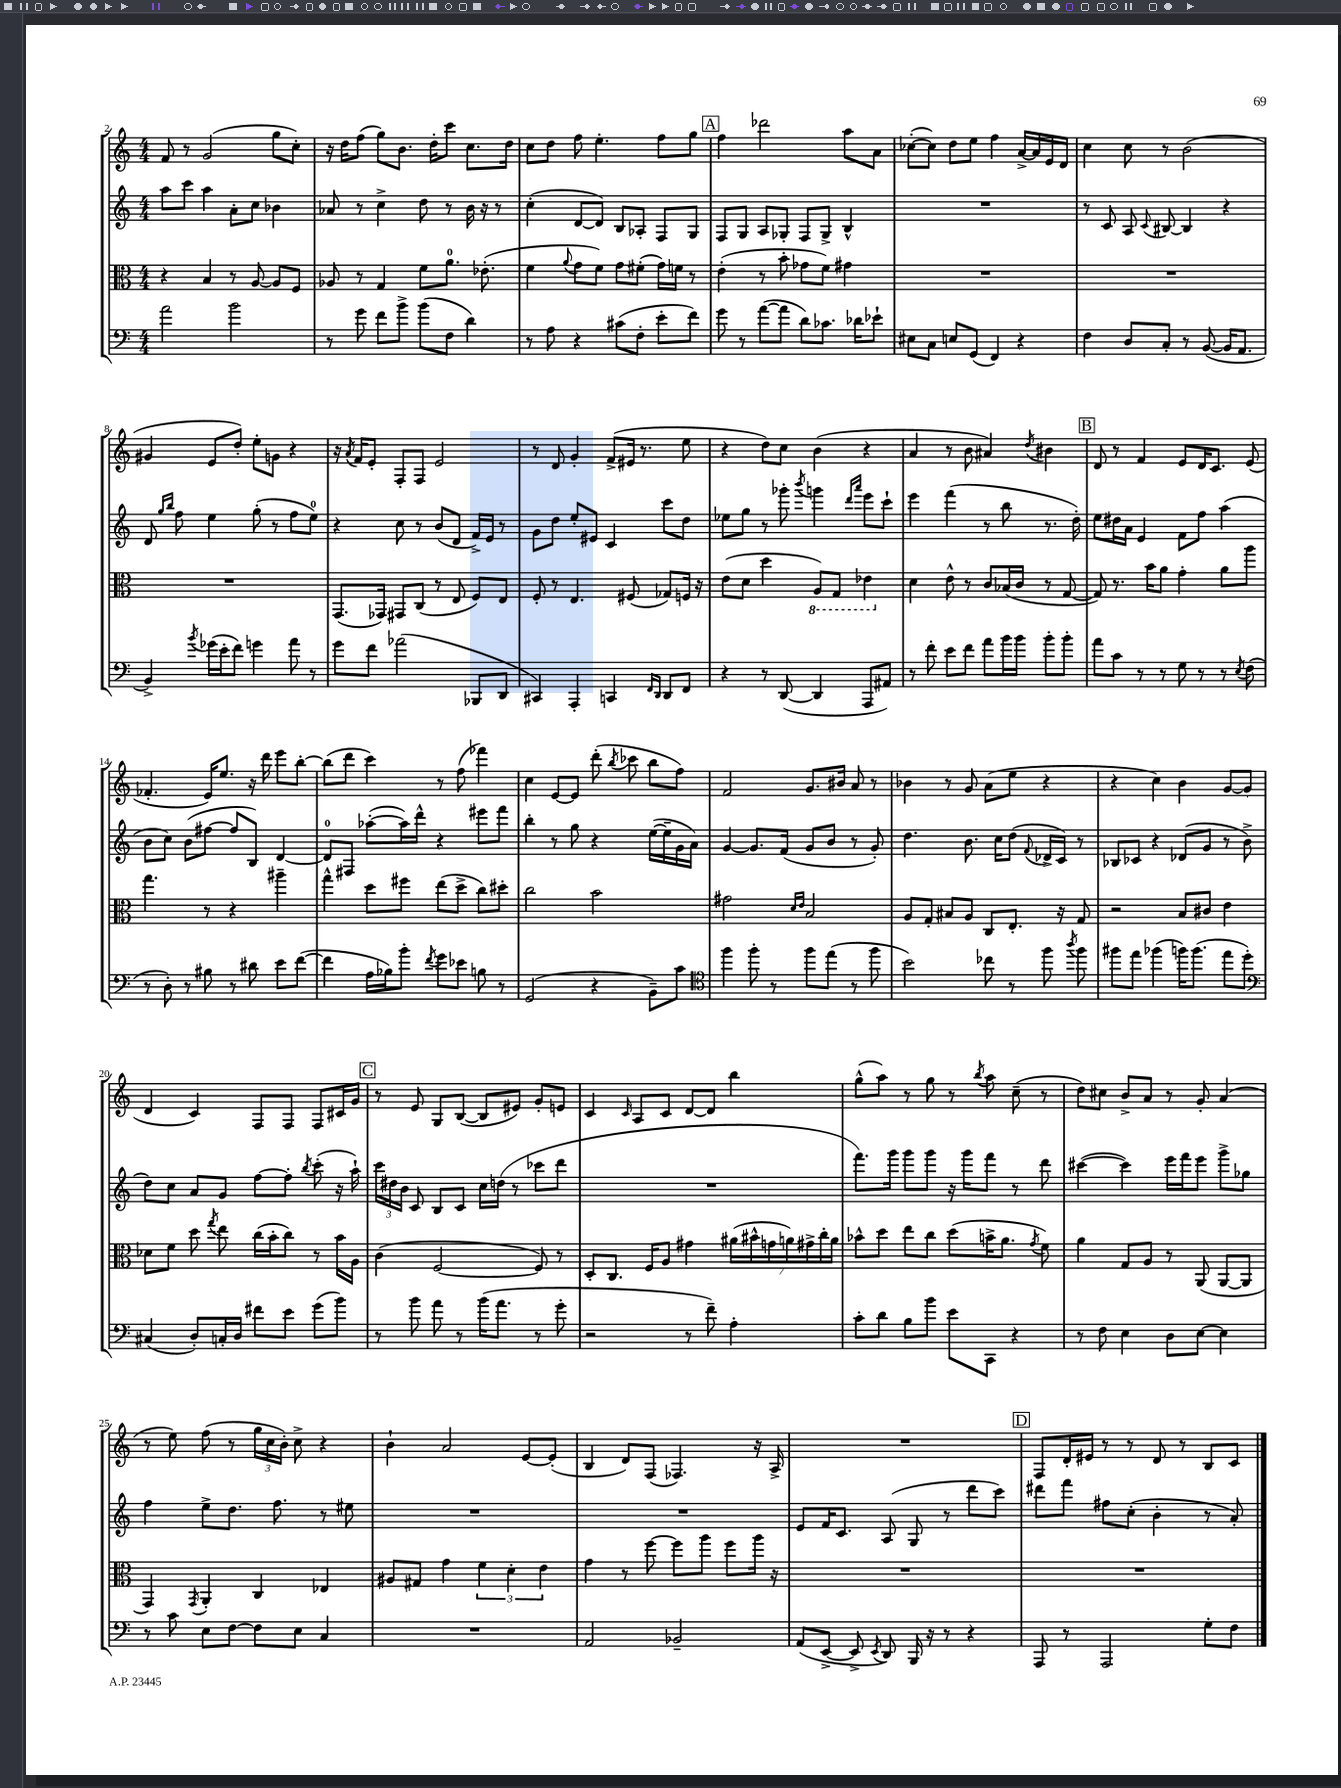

**kern	**kern	**kern	**kern
*staff4	*staff3	*staff2	*staff1
*clefF4	*clefC3	*clefG2	*clefG2
*k[]	*k[]	*k[]	*k[]
*M4/4	*M4/4	*M4/4	*M4/4
2a\	4r	8aa\L	8f/
.	.	8ccc\J	8r
.	4B/	4aa\	(2g/
2b\	8r	8a'\L	.
.	[8A/	8cc\J	.
.	8A/]L	4b-\	8gg\L
.	8F/J	.	8cc'\J)
=	=	=	=
8r	8A-/	8a-/	16r
.	.	.	16dd\LK
8g\	8r	8r	(8ff\J
8f\L	4G/	4cc^\	8gg\L)
8b^\J	.	.	8.b\J
(8b\L	8f\L	8dd\	.
.	.	.	16dd'\LK
8F\J	8.a\J	8r	8ccc\J
4d\)	.	16b\	8.cc\L
.	(8.e-'\	16r	.
.	.	8r	.
.	.	.	16dd\Jk
=	=	=	=
8r	4f\	(4cc'\	8cc\L
8A\	.	.	8dd\J
.	8qqa/	.	.
4r	8g\L	[8d/L	8ff\
.	8f\J)	8d/]J)	4.ee'\
(8c#\L	8g\L	8B/L	.
8F'\J	(8f#'\J	8A-'/J	.
8e'\L	16g\LL)	8F/L	8ff\L
.	16f\JJ	.	.
8f\J)	8r	8G/J	8gg\J
=	=	=	=
8g\	(4e'\	8F/L	4ff\
8r	.	8G/J	.
([8a\L	8r	8A/L	2ddd-\
8a\]J	8b'\	8G-'/J	.
8d\L)	8g-\L	8F/L	.
8.c-\J	8f\J)	8G-^/J	.
.	4g#\	4B^^/	8aa\L
16d-\LK	.	.	.
8e-`\J	.	.	8a\J
=	=	=	=
8E#\L	1r	1r	([8cc-'\L
8C\J	.	.	8cc-\]J)
8E/L	.	.	8dd\L
(8GG/J	.	.	8ee\J
4FF/)	.	.	4ff\
4r	.	.	[16a^/LL
.	.	.	16a/]
.	.	.	16e/
.	.	.	16d/JJ
=	=	=	=
4F\	1r	8r	4cc\
.	.	8c/	.
8D/L	.	8A/	8cc\
.	.	8qqc/	.
8C'/J	.	[8B#/	8r
8r	.	4B#/]	(2b\
([8BB/	.	.	.
16BB/]LK	.	4r	.
8.AA/J	.	.	.
=	=	=	=
4BB^/)	1r	8d/	4g#/
.	.	16qqgg/LL	.
.	.	16qqbb/JJ	.
.	.	8ff\	.
8qb/	.	.	.
(16g-\LL	.	4ee\	8e/L
16e'\J	.	.	.
8f\J)	.	.	8dd'/J)
4g\	.	(8gg'\	8ee'\L
.	.	8r	8g\J
8a\	.	8ff\L	4r
8r	.	8ee\J)	.
=	=	=	=
8g\L	(8.GG/L	4r	16r
.	.	.	8qa/
.	.	.	16f/LK
8f\J	.	.	8e'/J
.	16GG-/Jk)	.	.
(2a-\	8GG#/L	8cc\	8F'/L
.	(8C/J	8r	8F/J
.	8r	(8b/L	2e/
.	8E/	8d/J	.
8BBB-/L	8F/L)	16f^/LL)	.
.	.	16e/JJ	.
8DD/J	8E/J	8r	.
=	=	=	=
4CC#/)	8F'/	8g\L	8r
.	8r	8dd\J	8d/
4AAA'/	4.E/	8ee'/L	4g'/
.	.	8e#/J	.
4CC/	.	4c/	(8f^/L
.	(8F#/	.	16e#/Jk
.	.	.	8.r
16qqFF/LL	.	.	.
16qqDD/JJ	.	.	.
8DD/L	8G-/L)	8ccc\L	.
8FF/J	16F/Jk	8dd\J	8ee\
.	16r	.	.
=	=	=	=
4r	(8e\L	8ee-\L	4r
.	8d\J	8gg\J	.
8r	4dd\	8r	8dd\L)
([8DD/	.	8ggg-'\	8cc\J
.	.	8qbbb/	.
4DD/]	8AA/L)	4ggg\	(4b\
.	8GG/J	.	.
.	.	16qqddd/LL	.
.	.	16qqaaa/JJ	.
8AAA/L	4E-\	8eee\L	4r
8AA#/J)	.	8ccc`\J	.
=	=	=	=
8r	4d\	4eee\	4a/
8f'\	.	.	.
8e\L	8e^^\	(4fff\	8r
8f\J	8r	.	8b\
8a\L	8c/L	8r	4a#/)
16b\L	(16B-/L	8bb\	.
16b\JJ	16c/JJ	.	.
.	.	.	8qdd/
8b'\L	8r	8.r	4b#\
8b'\J	[8G/	.	.
.	.	16dd'\)	.
=	=	=	=
8a\L	8G/])	8ee\L	8d/
8c\J	8.r	16dd#\L	8r
.	.	16a\JJ	.
8r	.	4e/	4f/
.	16b\LK	.	.
8r	8a\J	.	.
8G\	4g'\	8f\L	8e/L
8r	.	8ff\J	16d/K
.	.	.	8.c/J
8r	8a\L	(4aa\	.
8qE/	.	.	.
(8F\	8aa\J	.	(8e/
=	=	=	=
8r	4.gg\	8b\L	4.f-'/
8D'\)	.	8cc\J)	.
8r	.	(8b\L	.
8B#\	8r	[8ff#\J	16e/LK)
.	.	.	8.ee/J
8r	4r	8ff#/]L	.
8d#\	.	8B/J)	16r
.	.	.	16ddd\
8e\L	4aa#~\	[4d/	8eee\L
([8f\J	.	.	[8bb'\J
=	=	=	=
4f\]	4gg^^\	8d/]L	(8bb\]L
.	.	8F#/J	8ddd\J
16A\LL	8dd\L	([8aa-'\L	4ccc\)
16B-\J)	.	.	.
8b'\J	8ff#\J	16aa-\]L)	.
.	.	16ddd^^\JJ	.
8qf/	.	.	.
8g\L	(8ee\L	4r	8r
8e-\J	8dd^\J	.	(8ff\
8B\	8cc\L)	8eee#\L	4fff-\)
8r	8dd#'\J	8fff\J	.
=	=	=	=
(2GG/	2cc\	4bb'\	4cc\
.	.	8r	[8e/L
.	.	8gg\	8e/]J
4r	2b\	4r	(8ddd'\
.	.	.	8qbb/
.	.	.	8ccc-\
8BB~\L)	.	([16ee\LL	8bb\L
.	.	16ee~\]	.
8c\J	.	16g\	8ff\J)
.	.	16a\JJ)	.
=	=	=	=
*clefC4	*	*	*
4ff\	2g#\	[4g/	2f/
8ff'\	.	8.g/]L	.
8r	.	.	.
.	.	(16f/Jk	.
.	16qqd/LL	.	.
.	16qqe/JJ	.	.
8ff\L	2B/	8g/L	8.g/L
(8ee\J	.	8b/J	.
.	.	.	16b#/Jk
8r	.	8r	8a/
8ff\	.	8g'/)	8r
=	=	=	=
2b\)	8A/L	4.dd\	4b-\
.	8G'/J	.	.
.	8B#/L	.	8r
.	8A/J	8.b\	8g/
8cc-\	8C/L	.	(8a\L
.	.	16cc\LK	.
8r	8.E'/J	(8dd\J	8ee\J
.	.	8qqf/	.
8ff\	.	16d-^/LL	4r
.	16r	16c/JJ)	.
8qaa/	.	.	.
8ff\	8G/	8r	.
=	=	=	=
8ff#\L	2r	8B-/L	4r
8ee\J	.	8c-/J	.
(4ff-\	.	4r	4cc\)
16ff\LK)	8B/L	(8d-/L	4b\
(8.ff\J	.	.	.
.	8c#/J	8g/J	.
8ee\L	4e\	8r	[8g/L
8dd'\J)	.	8b^\	(8g/]J
=	=	=	=
*clefF4	*	*	*
(4C#/	8d-\L	8dd\L)	4d/
.	8f\J	8cc\J	.
8D'/L)	8dd\	8a/L	4c/)
.	8qgg/	.	.
16C'/L	8ee\	8g/J	.
16D/JJ	.	.	.
8f#\L	(16cc\LL	[8ff\L	8F/L
.	16b'\J	.	.
8e\J	8cc\J)	8ff'\]J	8F/J
.	.	8qbb/	.
(8g\L	8r	(8ccc'\	8F/L
8b\J)	16b\LL	16r	16c#/L
.	16A\JJ	16aa`\)	16g/JJ
=	=	=	=
8r	(4c\	24ccc\LL	8r
.	.	24dd#\	.
.	.	24b\JJ	.
8b\	.	8c/	8e/
8a\	[2F/	8B/L	8G/L
8r	.	8c/J	([8B/J
(16b\LK	.	16cc\LL	8B/]L
8.a\J	.	(16dd\JJ	.
.	.	8r	8e#/J)
8r	8F/])	8ccc-\L	8g'/L
8g'\	8r	8ddd\J	8e/J
=	=	=	=
2r	8D'/L	1r	4c/
.	8.C/J	.	.
.	.	.	16qqc/
.	.	.	8A/L
.	16F/LK	.	.
.	8A/J	.	8c/J
8r	4g#\	.	[8d/L
8f~\)	.	.	8d/]J
4A'\	(28a#\LL	.	4bb\
.	28b#^^\	.	.
.	28g\	.	.
.	28a\)	.	.
.	28g#^\	.	.
.	28cc'\	.	.
.	28a\JJ	.	.
=	=	=	=
8c'\L	8b-^^\L	8.fff\L)	(8gg^^\L
8d\J	8dd\J	.	8aa\J)
.	.	16ggg\Jk	.
8B\L	8ee\L	8ggg\L	8r
8b\J	8cc\J	8ggg\J	8gg\
8e\L	(8dd\L	16r	8r
.	.	16ggg\LK	.
.	.	.	8qbb/
8CC\J	16b^\K	8fff\J	8aa\
.	8.a\J	.	.
4r	.	8r	(8cc~\
.	8qg/	.	.
.	8f\)	8ddd\	8r
=	=	=	=
8r	4a\	([4ccc#\	8dd\L)
8F\	.	.	8cc#\J
4E\	8G/L	4ccc#\])	8b^/L
.	8A/J	.	8a/J
8D\L	8r	16eee\LL	8r
.	.	16fff\J	.
[8E\J	(8AA/	8eee\J	8g'/
4E\]	[8AA/L	8ggg^\L	(4a/
.	8AA/]J	8gg-\J	.
=	=	=	=
8r	4GG/)	4ff\	8r
8c\	.	.	8ee\)
.	8qGG/	.	.
8E\L	4AA'/	8ee^\L	(8ff\
[8F\J	.	8.dd\J	8r
8F\]L	4C/	.	24gg\LL
.	.	.	24cc\
.	.	8.ff\	.
.	.	.	24b'\JJ)
8E\J	.	.	8cc^\
4C/	4E-/	8r	4r
.	.	8ee#\	.
=	=	=	=
1r	8A#/L	1r	4b`\
.	8G#/J	.	.
.	4g\	.	2a/
.	6f\	.	.
.	6d'\	.	.
.	.	.	[8e/L
.	6e\	.	.
.	.	.	(8e'/]J
=	=	=	=
2AA/	4g\	1r	4B/
.	8r	.	8d/L)
.	[8ff\	.	(8F/J
2BB-~/	8ff\]L	.	4.F-/)
.	8aa\J	.	.
.	8ff\L	.	.
.	16aa\Jk	.	16r
.	16r	.	16A^/
=	=	=	=
(8AA/L	1r	8e/L	1r
[8EE^/J	.	16f/K	.
.	.	8.c/J	.
8EE^/]	.	.	.
8qEE/	.	.	.
8DD/)	.	(8A/	.
16BBB/	.	8G/	.
16r	.	.	.
8r	.	8r	.
4r	.	8ddd\L	.
.	.	8ccc\J)	.
=	=	=	=
8AAA/	1r	8ddd#\L	8F/L
8r	.	8fff\J	16d'/L
.	.	.	16e#/JJ
2AAA/	.	8ff#\L	8r
.	.	(8cc'\J	8r
.	.	4b'\	8d/
.	.	.	8r
8G'\L	.	8r	8B/L
8F\J	.	8a'/)	8c/J
==	==	==	==
*-	*-	*-	*-
